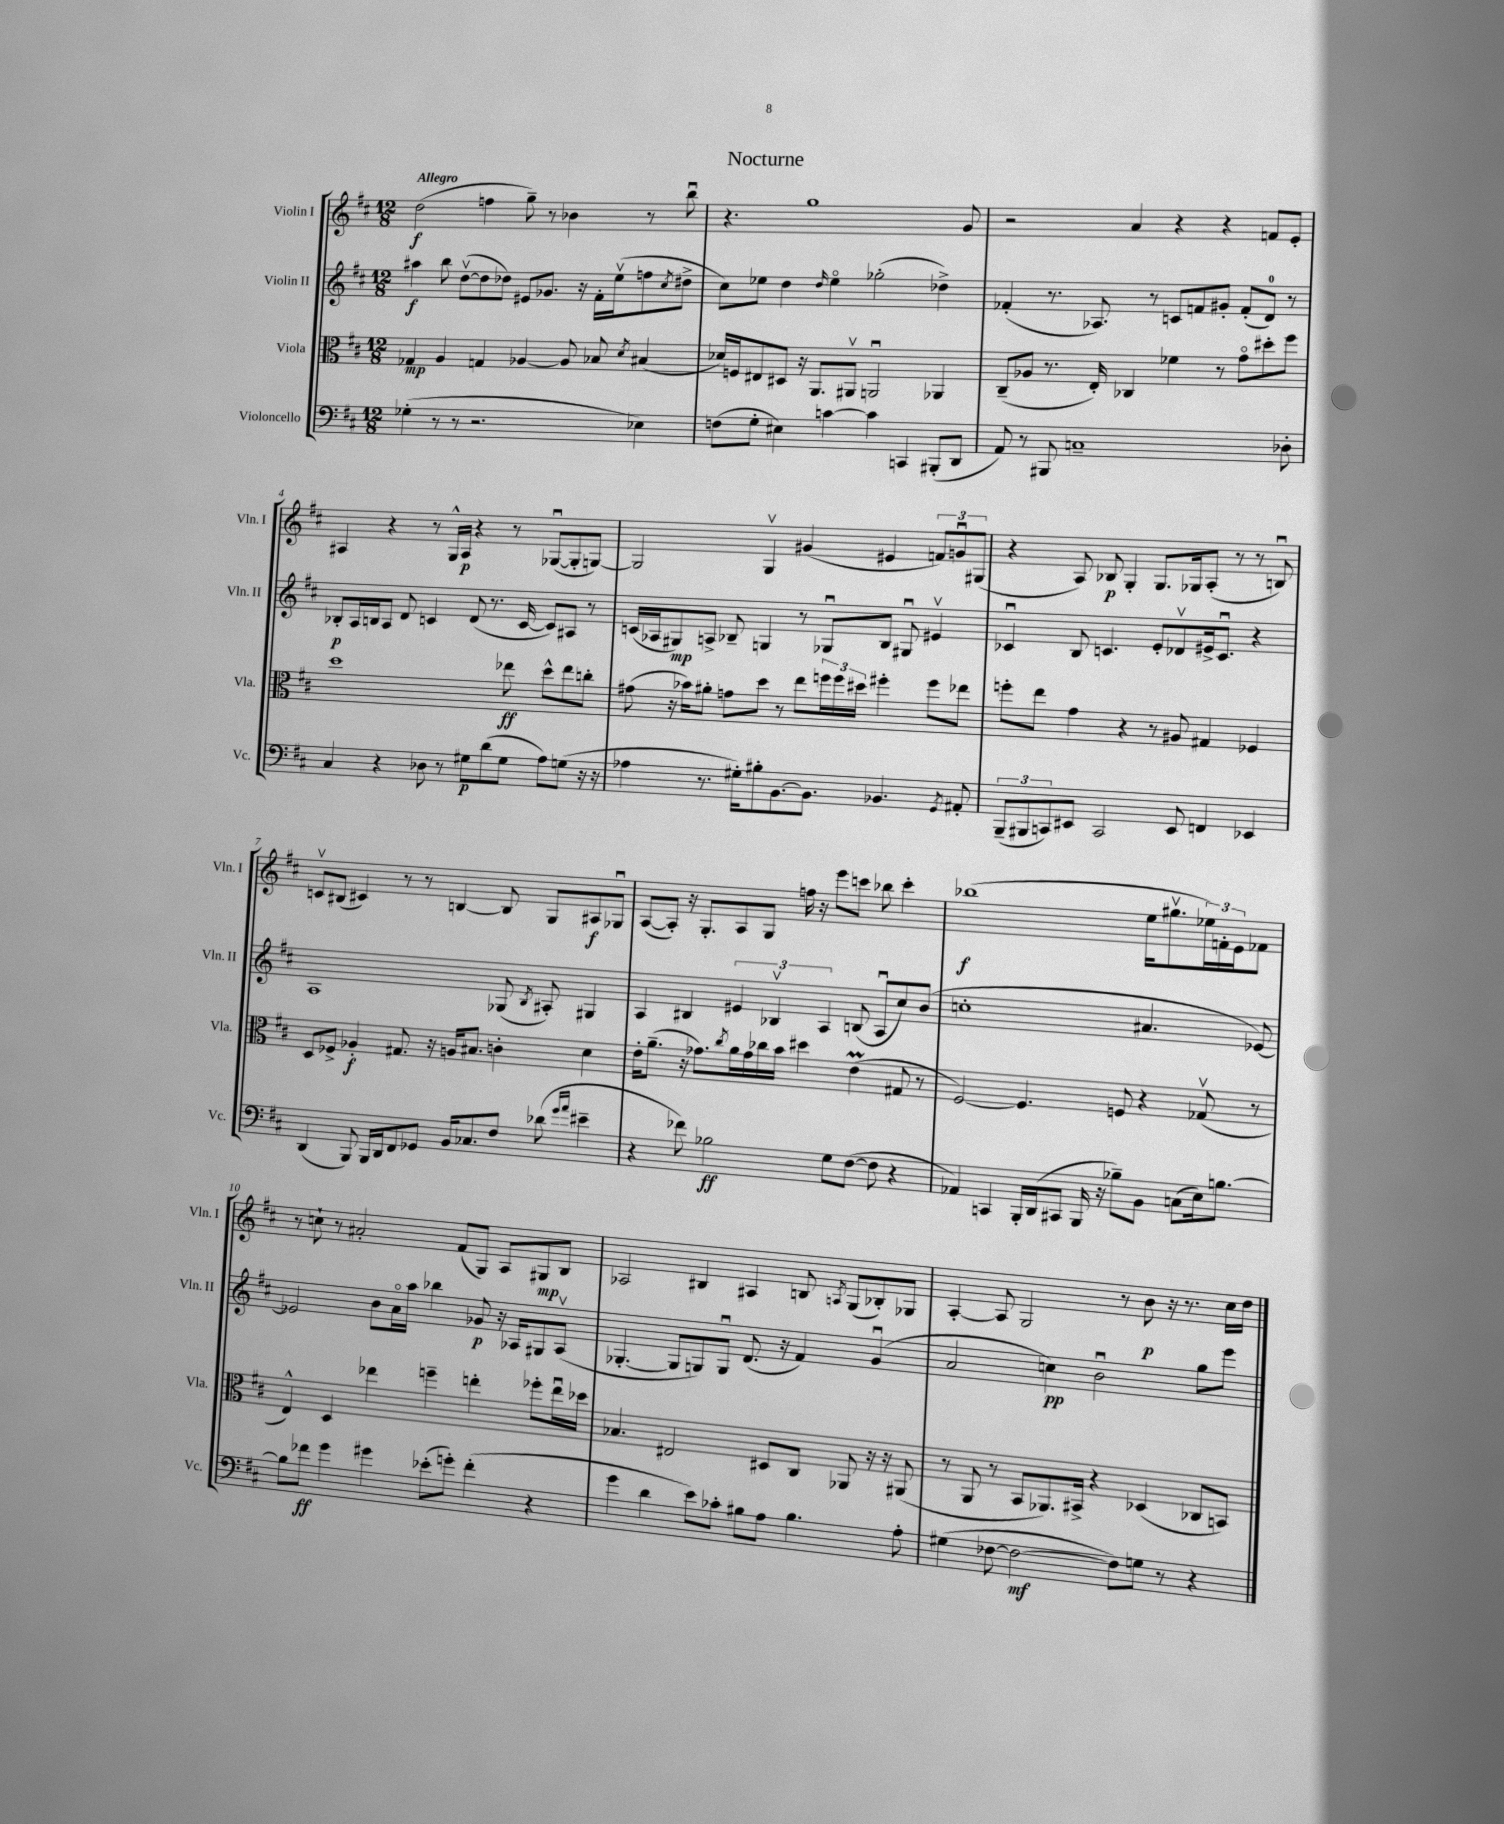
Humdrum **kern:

**kern	**kern	**kern	**kern
*staff4	*staff3	*staff2	*staff1
*clefF4	*clefC3	*clefG2	*clefG2
*k[f#c#]	*k[f#c#]	*k[f#c#]	*k[f#c#]
*M12/8	*M12/8	*M12/8	*M12/8
(4G-'	4G-	4aa#	(2dd
8r	4A	8bb	.
8r	.	([8ddv	.
2.r	4G	8dd]	4ff
.	.	8dd-)	.
.	[4A-	8e#	8gg~)
.	.	8.g-	8r
.	8A-]	.	4b-
.	.	16r	.
.	8B-	16f#'	.
.	.	(16eev	.
.	8qd	.	.
4E-)	(4B#	8ff	8r
.	.	8qcc#	.
.	.	8dd#^	8bbu
=	=	=	=
(8F	16d-)	8cc#)	4.r
.	16F	.	.
8G'	8E#	8ee-	.
4E#)	8D#	4dd	.
.	16r	.	1gg
.	8.AA	.	.
.	.	16qqdd	.
[4c	.	4ee-o	.
.	8AA#v	.	.
4c]	2AAu	(2gg-'	.
4CC	.	.	.
(8BBB#'	4AA-	4dd-^)	.
8DD	.	.	8g
=	=	=	=
8AA)	(8C#~	(4f-'	2r
8r	8A-	.	.
8BBB#	8.r	8.r	.
1C~	.	.	.
.	16E')	8.A-)	.
.	4C-	.	4a
.	.	8r	.
.	4f-	8c	4r
.	.	8f	.
.	8r	8g#'	4r
.	8go	(8f'	.
.	8dd#'	8d)	8f
8D-'	8ff#	8r	8e'
=	=	=	=
4C#	1dd	8B-'	4A#
.	.	16A	.
.	.	16B	.
4r	.	8A	4r
.	.	8d	.
8D-	.	4c	8r
8r	.	.	16G^^
.	.	.	16A#
8G#	.	(8d	4r
(8d	.	8.r	.
8G#	8ee-	.	8r
.	.	[16c	.
8A)	8dd^^	8c])	([8G-u
(8G	8ee-	8A#	8G-']
16r	8cc'	8r	[8G)
16r	.	.	.
=	=	=	=
4A-	(8g#	(16c	2G]
.	.	16A-	.
.	16r	8G#)	.
.	16b-)	.	.
8.r	8a#'	8A^	.
.	8g	8B-~	.
16G#')	.	.	.
8B#'	8dd	4G	4Gv
[8.BB	8r	.	.
.	8ee	8r	(4g#
8.BB]	.	.	.
.	24ff	8G-u	.
.	24ff	.	.
.	24dd#	.	.
4.BB-	4ff#'	8B-	4e#
.	.	8G#u	.
.	8ff#	4e#v	12f)
.	.	.	12gu
8qGG	.	.	.
8AA#'	8ee-	.	.
.	.	.	(12G#
=	=	=	=
(12BBB~	8ff'	4c-u	4r
12BBB#	.	.	.
.	8ee	.	.
12CC)	.	.	.
8EE#	4g	8B	8A)
2CC	.	4.c	8B-
.	4r	.	4G'
.	8r	8e'	8.G
8EE#	8A#	8d-v	.
.	.	.	16G-
4FF	4G#	16e#^	(8A'
.	.	8.cu	.
.	.	.	8r
4EE-	4F-	4r	8r
.	.	.	8Bu)
=	=	=	=
(4DD	8D	1A	8cv
.	8F-^	.	(8B#
8BBB)	4A-'	.	4c#)
16BBB	.	.	.
16DD	.	.	.
8FF#	8.G#	.	8r
8GG-	.	.	8r
.	16r	.	.
16BB	16A	.	[4B
8.C-	8.B#	.	.
8F#	4c'	(8G-	8B]
.	.	8qB	.
(8d-	.	8A#')	8G
16qqg	.	.	.
16qqa	.	.	.
4e#~	4d	4G#	8A#
.	.	.	8G-u
=	=	=	=
4r	16e'	4A	([8A
.	(8.a~	.	.
.	.	.	8A'])
8f-)	16r	4B#	16r
.	8.g-)	.	8.G'
2B-	.	.	.
.	8qcc#	.	.
.	16a	6e#	8A
.	16g-	.	.
.	16cc-	.	8G
.	.	6B-v	.
.	16b	.	.
.	4dd#	.	16ff
.	.	.	16r
.	.	6A	.
8G	.	.	8eee
([8F#	(4e	(8B	8ccc
8F#]	.	8Au	8bb-
4r	8G#	8cc#)	4ccc'
.	8r	(8b	.
=	=	=	=
4AA-)	[2F#)	1cc'	(1bb-
4CC	.	.	.
16BBB'	4.F#]	.	.
(16DD	.	.	.
8CC#	.	.	.
16BBB	.	.	.
16r	.	.	.
8B-~)	8F	.	.
8BB	4r	4.a#	16ee
.	.	.	8.gg#v
(8C	.	.	.
16E)	(8G-v	.	24ee-)
.	.	.	24f'
[8.B	.	.	.
.	.	.	24e
.	8r	[8e-)	8f-
=	=	=	=
8B]	4E^^)	2e-]	8r
8f-	.	.	8cc`
4g	4D	.	8r
.	.	.	2a#'
4g#	4ee-	8b	.
.	.	16ao	.
.	.	16aa	.
(8e-'	4ff~	4bb-	.
8g')	.	.	(8f#
(4f-'	4ee'	8g-	8G)
.	.	16r	8A
.	.	16A-	.
4r	8ff-'	8G#	8G#
.	16eeu	(8A-v	8B
.	16dd-	.	.
=	=	=	=
4g	4.B-	[4.G-'	2A-
4d	.	.	.
.	2E#	8G-]	.
8e)	.	8G)	4B#
8c-'	.	8Gu	.
8B#	.	(8.d	4A#
8A	8D#	.	.
.	.	16r	.
4.B#	8C#	4f#)	8B
.	.	.	8qA
.	8AA-	.	(8G
.	16r	(4gu	8B-')
.	16r	.	.
8A'	(8AA#	.	8G-
=	=	=	=
(4G#	8r	2a	[4A'
.	8AA	.	.
[8F-	8r	.	8A]
2F-_	8BB	.	2G
.	8.AA-)	4cc)	.
.	16BB#^	.	.
.	4r	2bu	.
8F-])	.	.	8r
8G	(4D-	.	8b
8r	.	.	16r
.	.	.	8.r
4r	8C-	8gg	.
.	8BB)	8eee	16cc#
.	.	.	16dd
==	==	==	==
*-	*-	*-	*-
